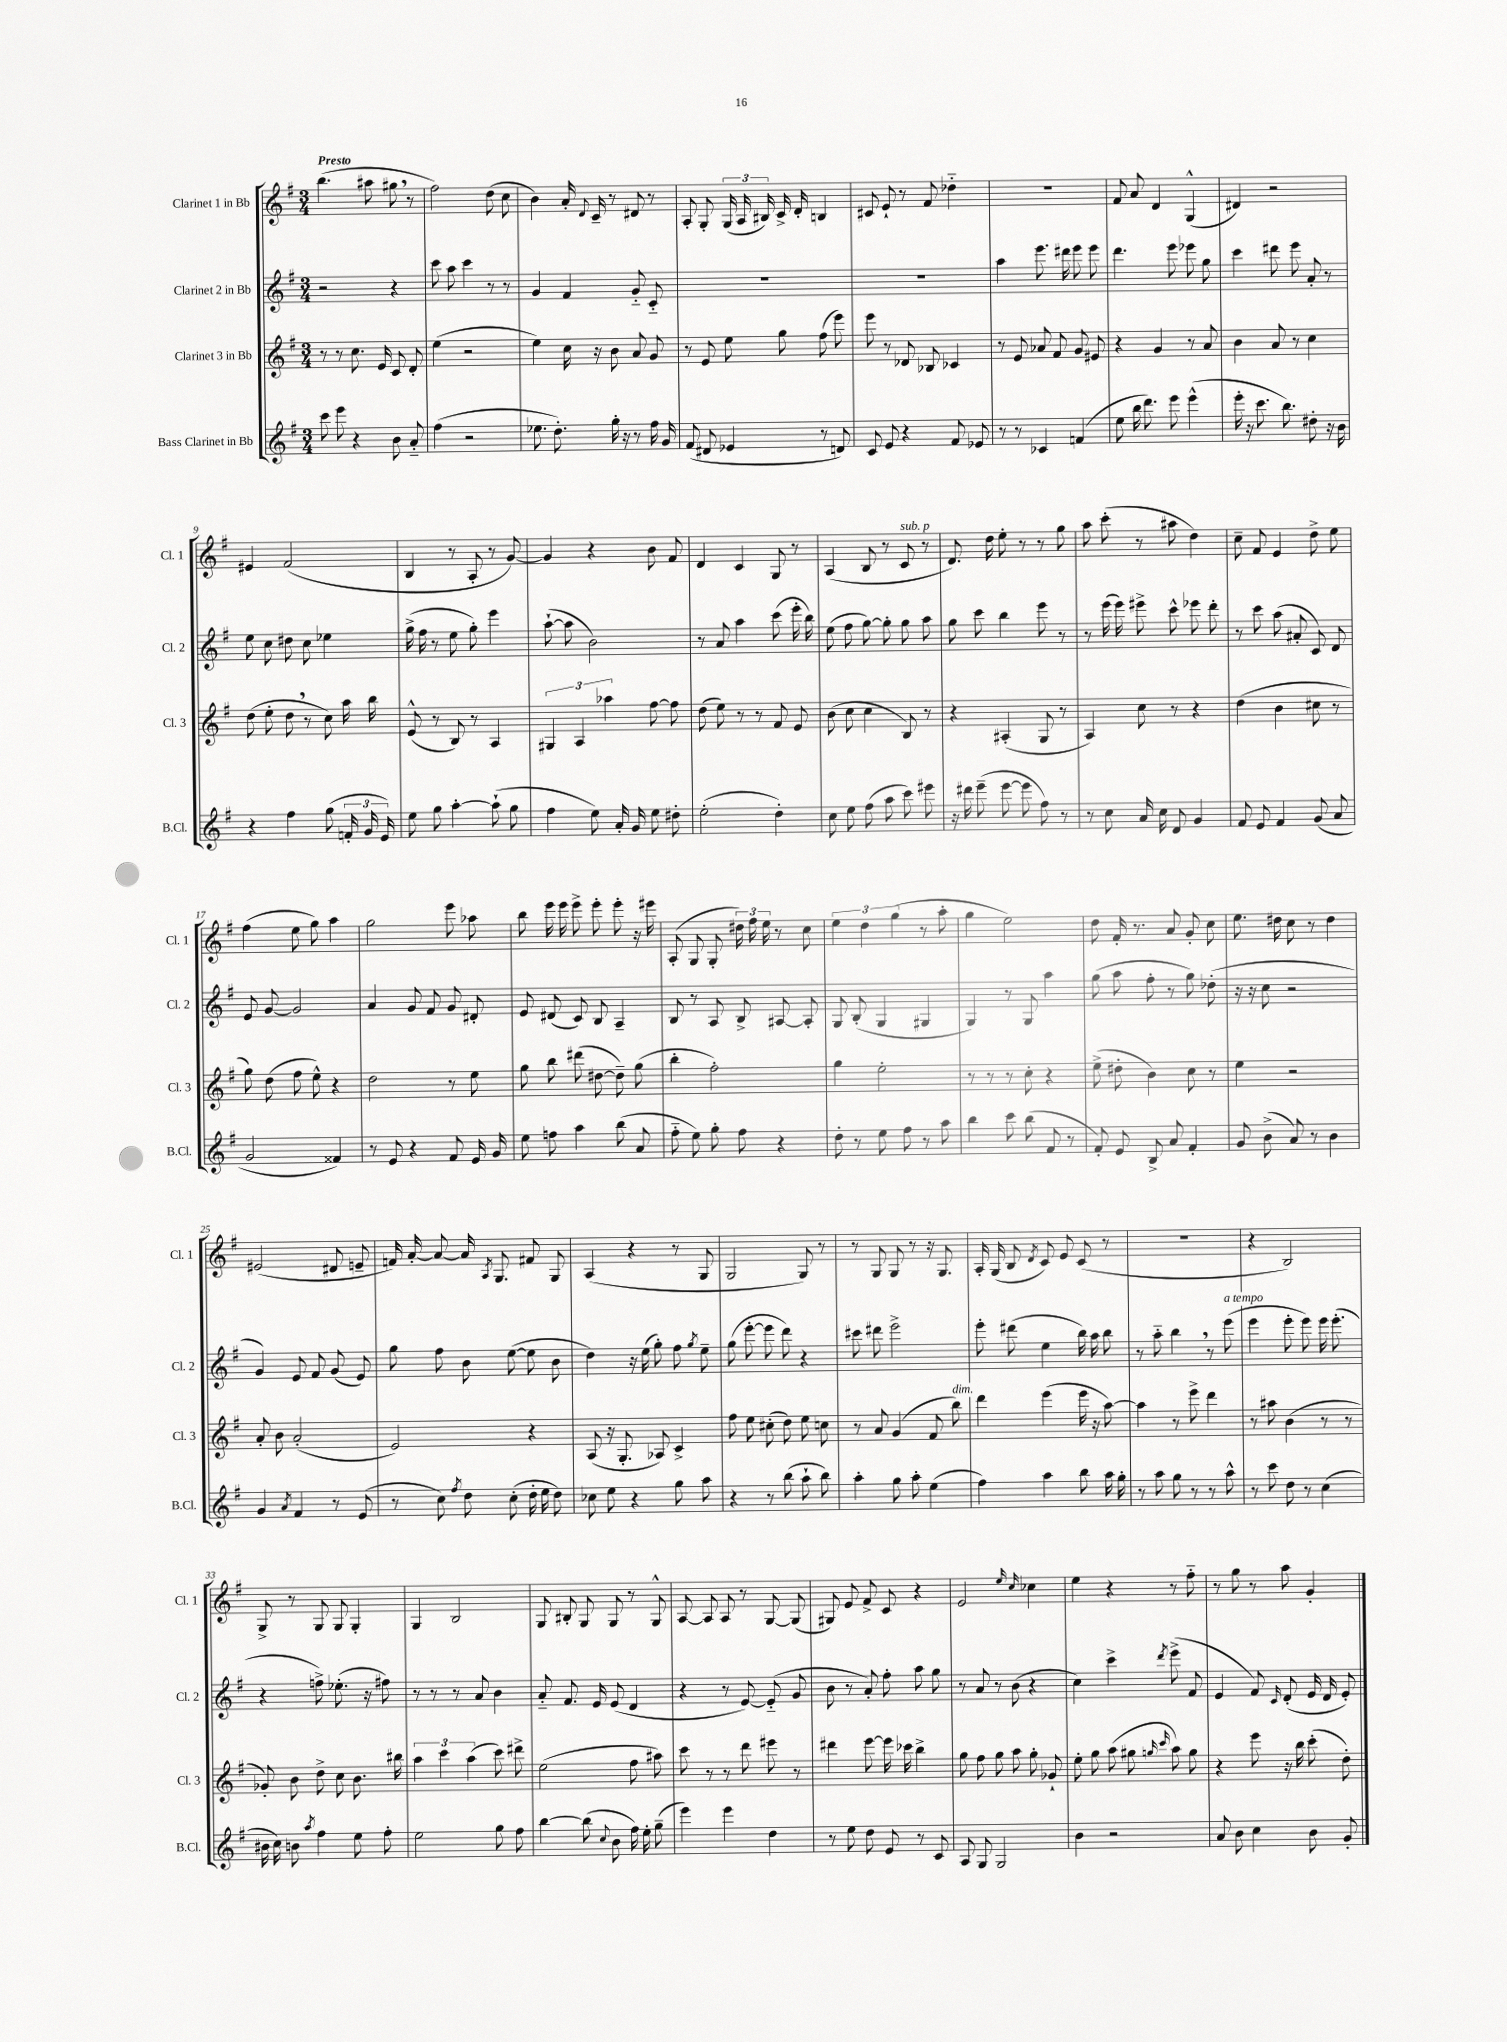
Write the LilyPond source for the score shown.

<<
\new StaffGroup <<
\new Staff = "s0" \with { instrumentName = "Clarinet 1 in Bb" shortInstrumentName = "Cl. 1" } {
    \clef treble \key g \major \numericTimeSignature \time 3/4 \tempo "Presto"
    \autoBeamOff b''4.( ais''8 gis''8 \breathe r8 |
    fis''2) d''8( c''8 |
    b'4) a'16-. \appoggiatura { d'8 } c'16-- r8 dis'8 r8 |
    a8-. g8-. \tuplet 3/2 { g16( a16 bis16) } c'16-> d'16-. b4 |
    cis'8 e'8-! r8 fis'8 des''4-_ |
    R2. |
    fis'8 a'8 d'4 g4-^( |
    dis'4) r2 |
    eis'4 fis'2( |
    b4 r8 a8-. r8 g'8~) |
    g'4 r4 b'8 fis'8 |
    d'4 c'4 g8 r8 |
    a4( b8 r8 c'8^\markup { \italic "sub. p" } r8 |
    d'8.) d''16 e''8-. r8 r8 g''8 |
    a''8 c'''8-.( r8 ais''8 d''4) |
    c''8-- fis'8 e'4 d''8-> e''8 |
    fis''4( e''8 g''8) a''4 |
    g''2 e'''8 aes''8 |
    b''8 e'''16 e'''16 e'''8-> e'''8-. e'''8-. r16 eis'''16 |
    a8-.( g8 g8-. \tuplet 3/2 { dis''16) fis''16 e''16 } r8 c''8 |
    \tuplet 3/2 { e''4 d''4 g''4( } r8 a''8-. |
    g''4 e''2) |
    d''8 fis'16-. r8. a'8 g'8-. c''8 |
    e''8. dis''16 c''8 r8 dis''4 |
    eis'2( dis'8 e'8-- |
    f'16) a'16~-. a'8~ a'16 \acciaccatura { a8 } g8. fis'8 g8 |
    a4( r4 r8 g8 |
    g2 g8) r8 |
    r8 g8 g8 r8 r16 g8. |
    a16-. g16( b8 \acciaccatura { d'8 } c'8) e'8 c'8( r8 |
    R2. |
    r4 b2) |
    g8-> r8 g8 g8 g4-. |
    g4 b2 |
    g8 bis8-. g8 g8 r8 g8-^ |
    a8~ a8 a8 r8 g8~ g8( |
    gis8) e'8 fis'8-> c'8 r4 |
    e'2 \grace { e''16 c''16 } ces''4 |
    e''4 r4 r8 fis''8-_ |
    r8 g''8 r8 a''8 g'4-. \bar "|." |
}
\new Staff = "s1" \with { instrumentName = "Clarinet 2 in Bb" shortInstrumentName = "Cl. 2" } {
    \clef treble \key g \major \numericTimeSignature \time 3/4
    \autoBeamOff r2 r4 |
    c'''8 a''8 c'''4 r8 r8 |
    g'4 fis'4 g'8-_ c'8-_ |
    R2. |
    R2. |
    a''4 e'''8. dis'''16 e'''8 e'''8 |
    d'''4. e'''8 ees'''8 g''8 |
    c'''4 dis'''8 e'''8 a'8-. r8 |
    e''8 c''8 dis''8 c''8 ees''4 |
    g''16->( fis''16 r8 e''8 g''8-.) e'''4 |
    a''8~-!( a''8 b'2) |
    r8 a'8 a''4 c'''8( e'''16-. b''16) |
    e''8( fis''8 g''8~) g''8-. g''8 a''8 |
    g''8 c'''8 b''4 e'''8 r8 |
    r8 e'''16( e'''16) eis'''8-> c'''8-^ ees'''8 d'''8-. |
    r8 c'''8 a''8( ais'8-. c'8) d'8 |
    e'8 g'8~ g'2 |
    a'4 g'8 fis'8 g'8 dis'8-. |
    e'8 dis'8( c'8) b8 a4-- |
    b8 r8 a8 b8-> ais8~ ais8-. |
    g8 b8-.( g4 gis4 |
    g4) r8 g8 a''4 |
    g''8( a''8 fis''8-. r8 g''8) des''8-.( |
    r16 r16 c''8 r2 |
    g'4) e'8 fis'8 g'8( e'8) |
    g''8 fis''8 b'8 e''8~( e''8 b'8 |
    d''4) r16 e''16( g''8-.) fis''8 \acciaccatura { g''8 } e''8-- |
    g''8( e'''8~-. e'''8 d'''8) r4 |
    cis'''8 dis'''8 e'''2-> |
    e'''8-. dis'''8( e''4 b''16) a''16 b''8 |
    r8 a''8-_ b''4 \breathe r8 e'''8^\markup { \italic "a tempo" }( |
    e'''4 e'''8-. e'''8) e'''16 e'''8.-.( |
    r4 f''8->) ees''8.-.( r16 fis''8) |
    r8 r8 r8 a'8 b'4 |
    a'8-_ fis'8. e'16 e'8( d'4 |
    r4 r8 e'8~) e'8-_( g'8 |
    b'8 r8 a'8-.) fis''8-. a''8 g''8 |
    r8 a'8 r8 b'8( r4 |
    c''4) c'''4-> \acciaccatura { d'''8 } e'''8->( fis'8 |
    e'4 fis'8) \grace { c'16 } d'8-.( e'16 d'16 e'8-.) \bar "|." |
}
\new Staff = "s2" \with { instrumentName = "Clarinet 3 in Bb" shortInstrumentName = "Cl. 3" } {
    \clef treble \key g \major \numericTimeSignature \time 3/4
    \autoBeamOff r8 r8 c''8. e'16 c'8 d'8-. |
    e''4( r2 |
    e''4) c''16 r16 b'8 a'8 g'8 |
    r8 e'8 e''8 g''8 fis''8( e'''8) |
    e'''8 r8 des'8 bes8 ces'4 |
    r8 e'8 aes'8 fis'8 g'8 eis'8 |
    r4 g'4 r8 a'8 |
    b'4 a'8 r8 c''4 |
    d''8( e''8-. d''8 \breathe r8 c''8) a''16 b''16 |
    e'8-^( r8 b8) r8 a4 |
    \tuplet 3/2 { gis4 a4 aes''4 } fis''8~ fis''8 |
    d''8( e''8) r8 r8 fis'8 e'8 |
    b'8( c''8 c''4 b8) r8 |
    r4 ais4-.( g8 r8 |
    a4) c''8 r8 r4 |
    d''4( b'4 cis''8 r8 |
    g''8) d''8( fis''8 e''8-^) r4 |
    d''2 r8 e''8 |
    g''8 b''8 dis'''8( dis''8~ dis''8--) g''8( |
    b''4-. fis''2-.) |
    g''4 e''2-. |
    r8 r8 r8 c''8-. r4 |
    e''8->( dis''8-. b'4) c''8 r8 |
    e''4 r2 |
    a'8-. b'8 a'2-.( |
    e'2) r4 |
    a8( r16 g8.-. aes8) c'4-> |
    fis''8 e''8 cis''8-.( d''8) e''8 c''8 |
    r8 a'8 g'4( fis'8 b''8^\markup { \italic "dim." }) |
    d'''4 e'''4( e'''16 r16 a''8~) |
    a''4 r8 e'''8-> d'''4 |
    r8 ais''8 b'4( r8 r8 |
    ges'8-.) b'8 d''8-> c''8 b'8. bis''16 |
    \tuplet 3/2 { a''4 c'''4 a''4( } c'''8) dis'''8-> |
    e''2( fis''8 ais''8) |
    c'''8 r8 r8 d'''8 eis'''8 r8 |
    dis'''4 e'''8~ e'''16 ces'''16 b''4-> |
    g''8 fis''8 g''8 a''8 g''8-. ges'8-! |
    e''8-. g''8 a''8( gis''8 \grace { g''16 c'''16 } a''8) g''8 |
    r4 e'''8 r16 b''16 c'''8-.( d''8-.) \bar "|." |
}
\new Staff = "s3" \with { instrumentName = "Bass Clarinet in Bb" shortInstrumentName = "B.Cl." } {
    \clef treble \key g \major \numericTimeSignature \time 3/4
    \autoBeamOff c'''8 e'''8 r4 b'8 a'8-_ |
    fis''4( r2 |
    ees''8. d''8.-.) g''16-. r16 r8 fis''16 g'16 |
    fis'8( dis'8 ees'4 r8 d'8) |
    c'8 e'8 r4 fis'8 ees'8 |
    r8 r8 ces'4 f'4( |
    e''8 b''16 d'''8.) e'''8 e'''4-^( |
    e'''16-. r16 c'''8. b''8.) dis''8-. r16 b'16 |
    r4 fis''4 g''8( \tuplet 3/2 { f'16-. g'16 e'16) } |
    e''8 g''8 a''4~-. a''8-!( g''8 |
    fis''4 e''8) a'16-. g'16 e''8 dis''8-. |
    e''2-.( d''4-.) |
    c''8 e''8 fis''8( a''8 c'''8) eis'''8 |
    r16 dis'''16 e'''8--( e'''8~ e'''8 fis''8) r8 |
    r8 c''8 a'16 c''16 d'8 g'4 |
    fis'8 e'8 fis'4 g'8( a'8 |
    g'2 fisis'4) |
    r8 e'8 r4 fis'8 e'16 g'16 |
    e''8 f''8 a''4 b''8( a'8 |
    fis''8-_ e''8) g''8-. fis''8 r4 |
    d''8-. r8 e''8 fis''8 r8 a''8 |
    b''4 c'''8 b''8( fis'8 r8 |
    fis'8-.) e'8 b8-> a'8 fis'4-. |
    g'8 b'8->( a'8) r8 b'4 |
    g'4 \acciaccatura { a'8 } fis'4 r8 e'8( |
    r8 c''8) \acciaccatura { fis''8 } d''8 c''8-.( d''16-. e''16 d''8) |
    ces''8 e''8 r4 g''8 a''8 |
    r4 r8 b''8( a''8-! b''8) |
    a''4-. g''8 a''8-. e''4( |
    fis''4) a''4 b''8 a''16 g''16-. |
    r8 a''8 g''8 r8 r8 a''8-^ |
    r8 c'''8 d''8 r8 c''4( |
    bis'16 c''16) b'8 \acciaccatura { a''8 } fis''4 e''8 fis''8-. |
    e''2 g''8 fis''8 |
    b''4~ b''8( \appoggiatura { c''8 } b'8 fis''16) e''16-. g''8--( |
    e'''4) e'''4 d''4 |
    r8 e''8 d''8 e'8 r8 c'8 |
    a8 g8 g2 |
    b'4 r2 |
    a'8 b'8 c''4 b'8 g'8-. \bar "|." |
}
>>
>>
